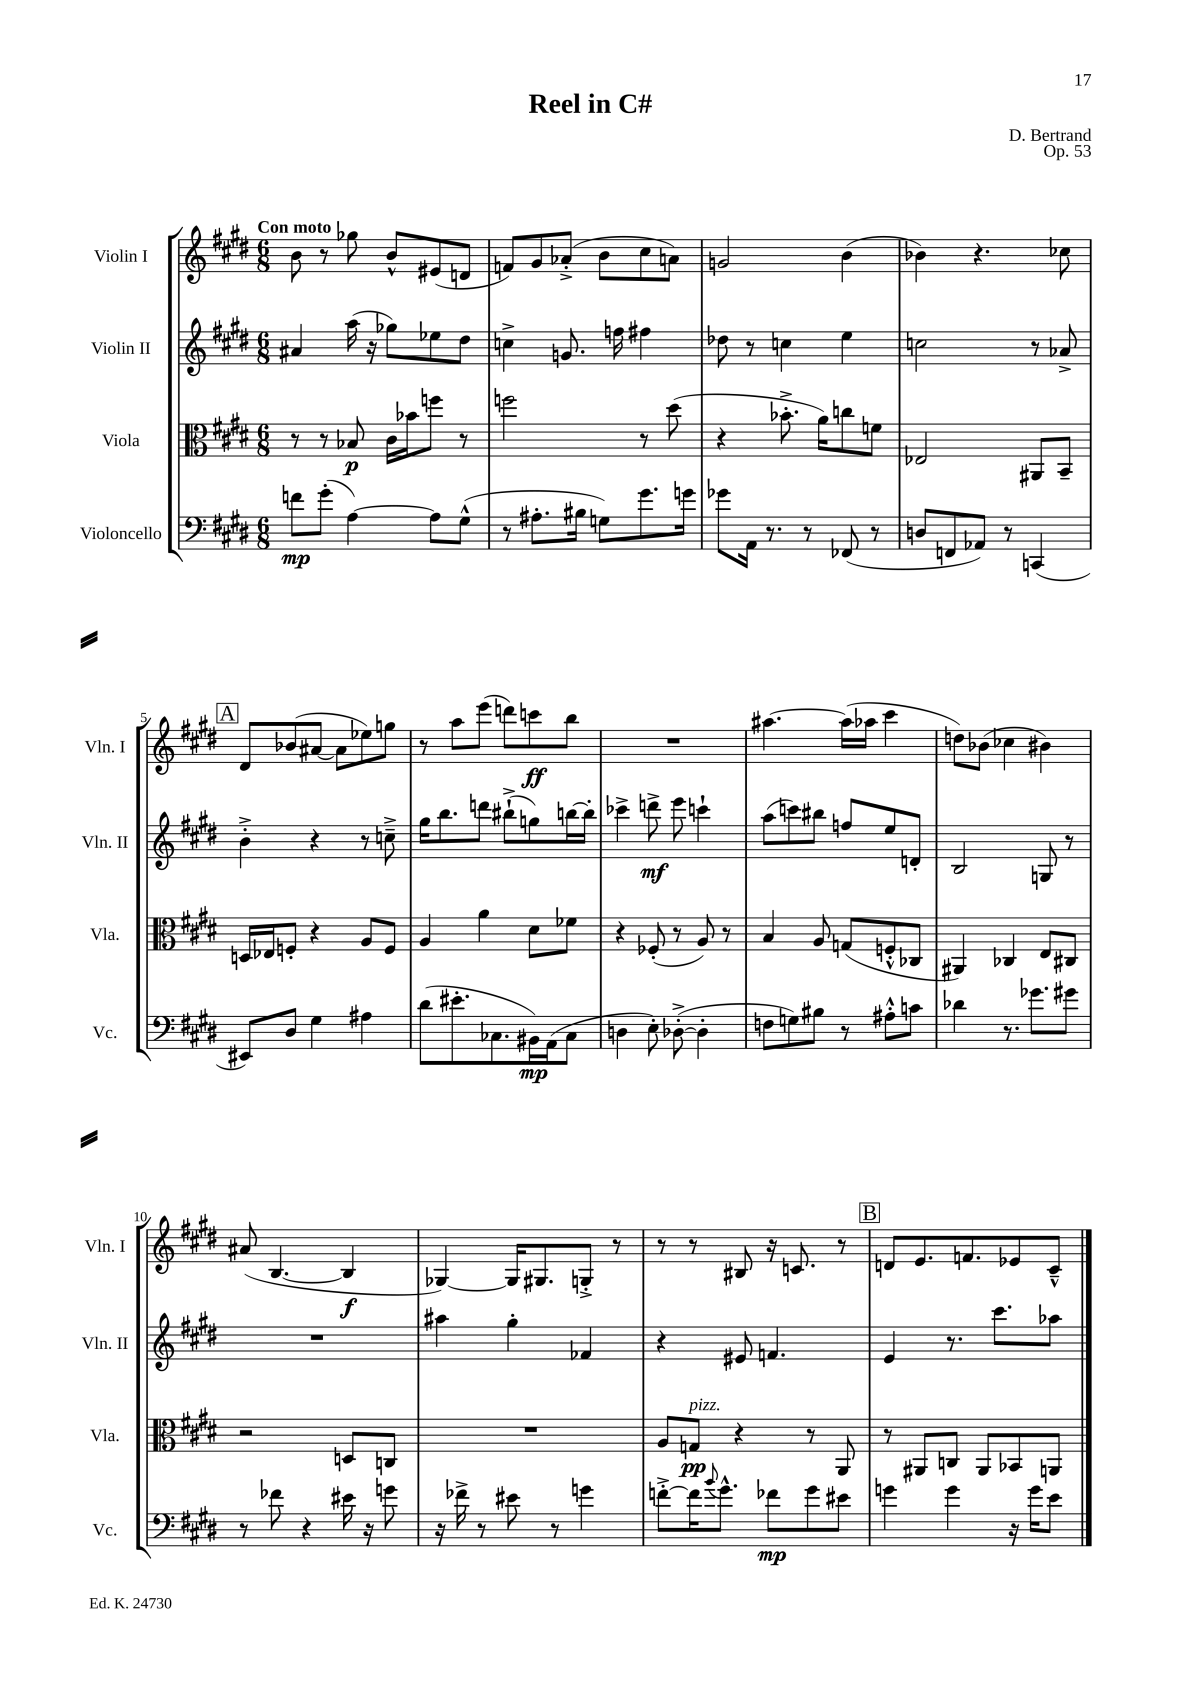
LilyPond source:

\header { title = "Reel in C#" composer = "D. Bertrand" opus = "Op. 53" }
<<
\new StaffGroup <<
\new Staff = "s0" \with { instrumentName = "Violin I" shortInstrumentName = "Vln. I" } {
    \clef treble \key e \major \numericTimeSignature \time 6/8 \tempo "Con moto"
    b'8 r8 ges''8 b'8-^ eis'8( d'8 |
    f'8) gis'8 aes'8-.->( b'8 cis''8 a'8) |
    g'2 b'4( |
    bes'4) r4. ces''8 |
    \mark \markup { \box "A" } dis'8 bes'8( ais'8~ ais'8 ees''8) g''8 |
    r8 a''8 e'''8( d'''8) c'''8\ff b''8 |
    R2. |
    ais''4.~ ais''16( aes''16 cis'''4 |
    d''8) bes'8( ces''4 bis'4) |
    ais'8( b4.~ b4\f |
    ges4~) ges16 gis8. g8-.-> r8 |
    r8 r8 bis8 r16 c'8. r8 |
    \mark \markup { \box "B" } d'8 e'8. f'8. ees'8 cis'8---^ \bar "|." |
}
\new Staff = "s1" \with { instrumentName = "Violin II" shortInstrumentName = "Vln. II" } {
    \clef treble \key e \major \numericTimeSignature \time 6/8
    ais'4 a''16( r16 ges''8) ees''8 dis''8 |
    c''4-> g'8. f''16 fis''4 |
    des''8 r8 c''4 e''4 |
    c''2 r8 aes'8-> |
    \mark \markup { \box "A" } b'4-.-> r4 r8 c''8---> |
    gis''16 b''8. d'''8 bis''8-!->( g''8) b''16~ b''16-. |
    ces'''4-> d'''8->\mf e'''8 c'''4-! |
    a''8( c'''8) bis''8 f''8 e''8 d'8-. |
    b2 g8 r8 |
    R2. |
    ais''4 gis''4-. fes'4 |
    r4 eis'8 f'4. |
    \mark \markup { \box "B" } e'4 r8. cis'''8. aes''8 \bar "|." |
}
\new Staff = "s2" \with { instrumentName = "Viola" shortInstrumentName = "Vla." } {
    \clef alto \key e \major \numericTimeSignature \time 6/8
    r8 r8 bes8\p cis'16 bes'16 f''8 r8 |
    f''2 r8 dis''8( |
    r4 bes'8.-.-> a'16) c''8 f'8 |
    ees2 ais,8 b,8-- |
    \mark \markup { \box "A" } d16 ees16 f8-. r4 a8 f8 |
    a4 a'4 dis'8 fes'8 |
    r4 fes8-.( r8 a8) r8 |
    b4 a8 g8( f8-.-^ ces8 |
    ais,4) ces4 e8 cis8 |
    r2 d8 c8 |
    R2. |
    a8 g8\pp^\markup { \italic "pizz." } r4 r8 a,8 |
    \mark \markup { \box "B" } r8 ais,8 c8 ais,8 bes,8 a,8 \bar "|." |
}
\new Staff = "s3" \with { instrumentName = "Violoncello" shortInstrumentName = "Vc." } {
    \clef bass \key e \major \numericTimeSignature \time 6/8
    f'8\mp gis'8-.( a4~) a8 gis8-^( |
    r8 ais8.-. bis16 g8) gis'8. g'16 |
    ges'8 a,16 r8. r8 fes,8( r8 |
    d8 f,8 aes,8) r8 c,4( |
    \mark \markup { \box "A" } eis,8) dis8 gis4 ais4 |
    dis'8( eis'8.-. ces8. bis,16\mp) a,16( ces8 |
    d4 e8-.) des8~-.->( des4-. |
    f8 g8) bis8 r8 ais8-.-^ c'8 |
    des'4 r8. ges'8. gis'8 |
    r8 fes'8 r4 eis'16 r16 g'8 |
    r16 fes'16-> r8 eis'8 r8 g'4 |
    f'8~-.-> f'16 \appoggiatura { b'8 } gis'8.-^ fes'8\mp gis'8 eis'8 |
    \mark \markup { \box "B" } g'4 g'4 r16 g'16 e'8 \bar "|." |
}
>>
>>
